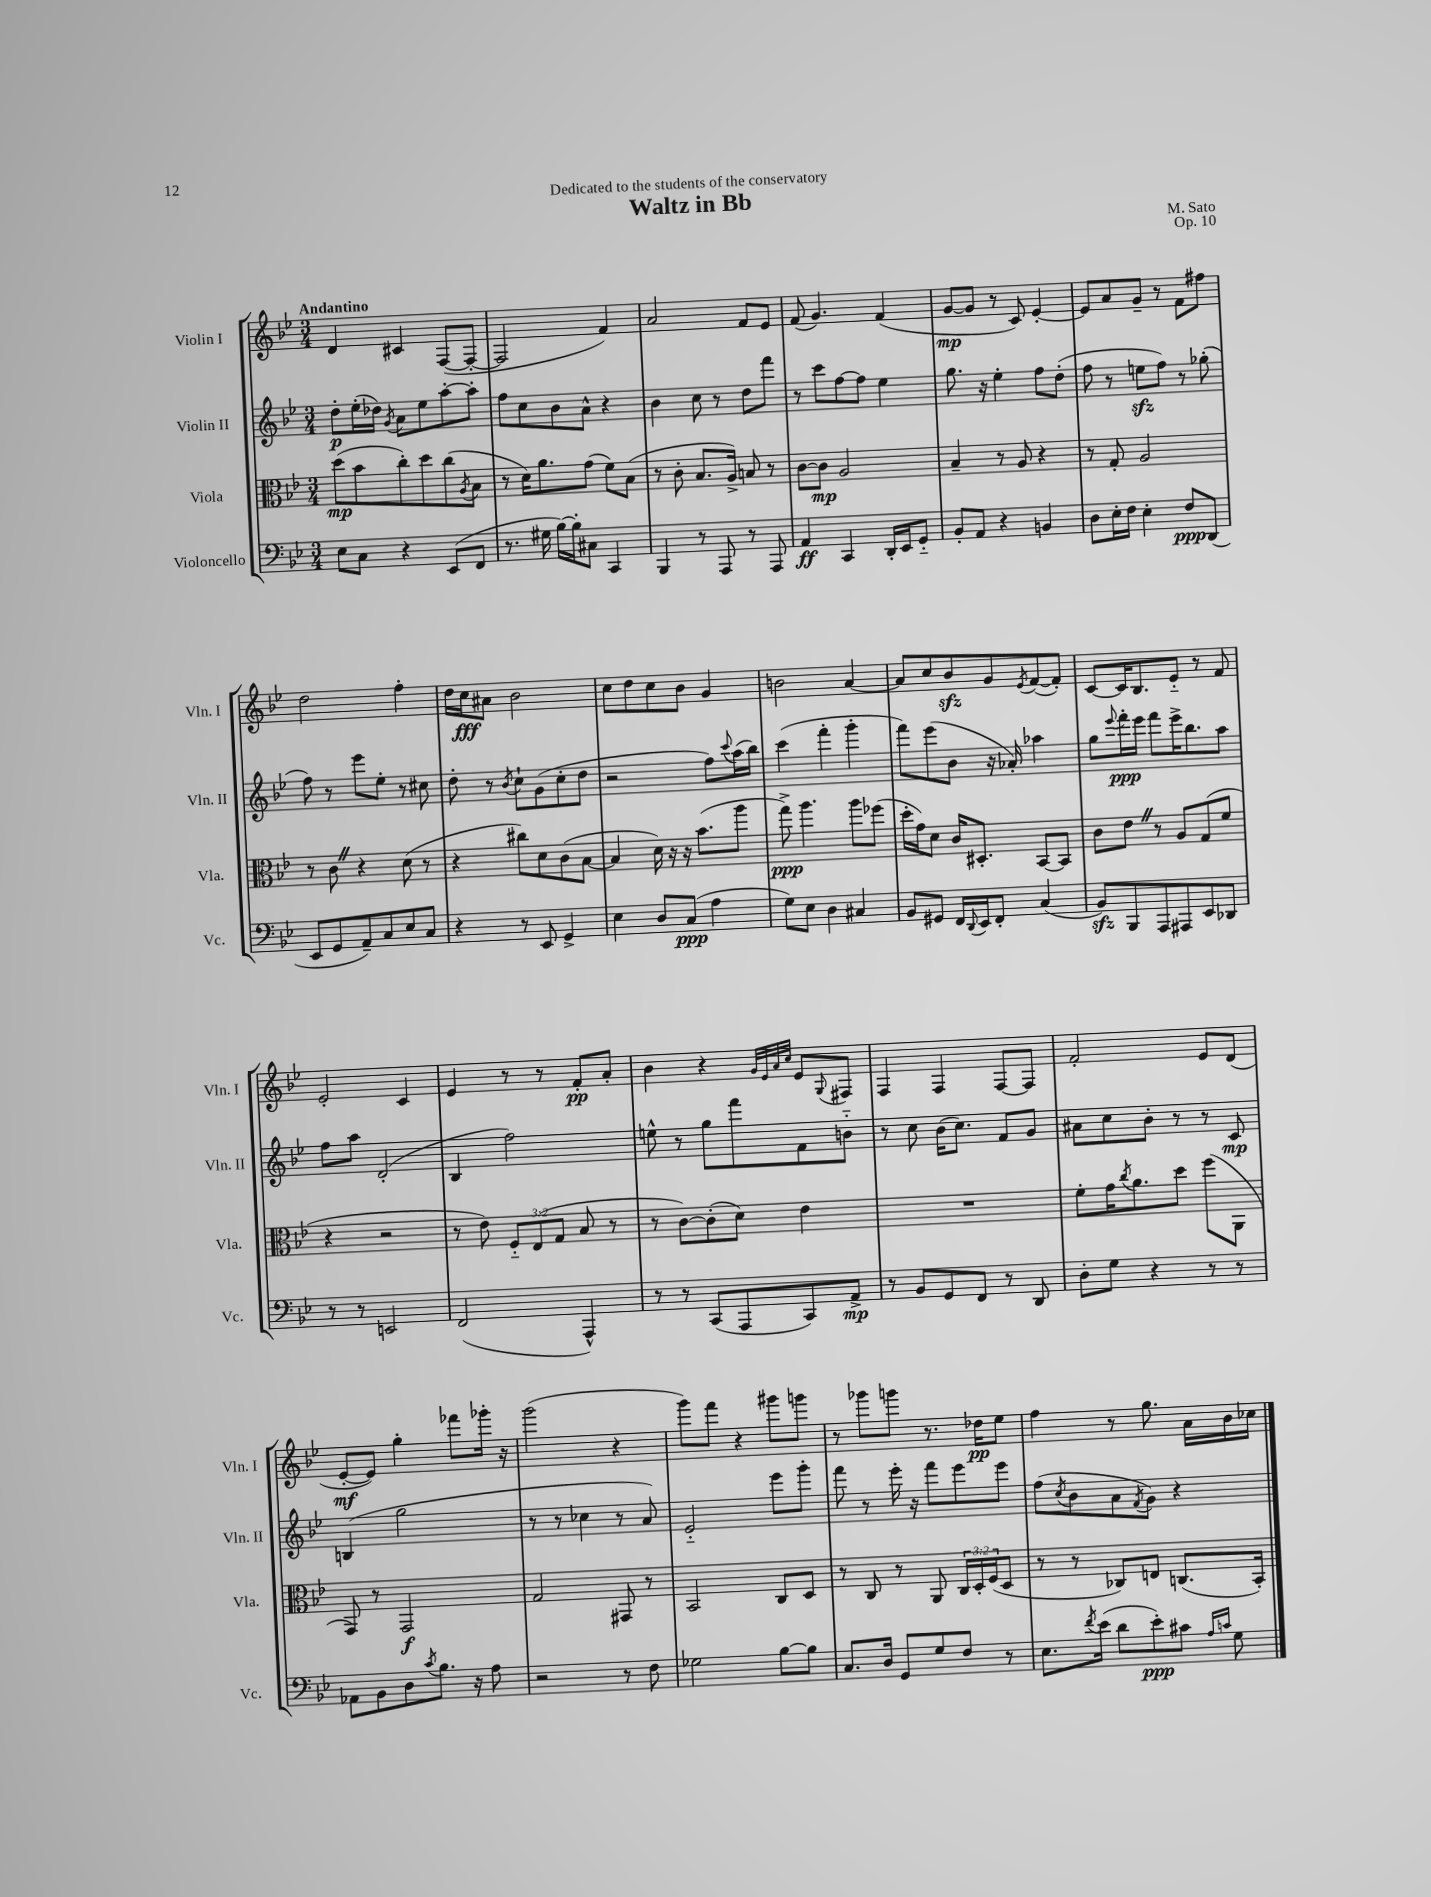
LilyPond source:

\header { title = "Waltz in Bb" composer = "M. Sato" dedication = "Dedicated to the students of the conservatory" opus = "Op. 10" }
<<
\new StaffGroup <<
\new Staff = "s0" \with { instrumentName = "Violin I" shortInstrumentName = "Vln. I" } {
    \clef treble \key bes \major \numericTimeSignature \time 3/4 \tempo "Andantino"
    d'4 cis'4 f8~( f8~-. |
    f2 f'4) |
    a'2 f'8 ees'8 |
    f'8( g'4.) f'4( |
    g'8~\mp g'8 r8 c'8) ees'4~-. |
    ees'8 a'8 g'8-- r8 f'8 fis''8 |
    d''2 f''4-. |
    d''16 c''16\fff ais'8 bes'2 |
    c''8 d''8 c''8 bes'8 g'4 |
    b'2 a'4~ |
    a'8 c''8 bes'8\sfz g'8 \acciaccatura { ees'8 } f'8~( f'8-.) |
    c'8~ c'16 bes8. ees'8-_ r8 f'8 |
    ees'2-. c'4 |
    ees'4 r8 r8 f'8-.\pp a'8-. |
    bes'4 r4 \grace { g'32 ees'32 a'32 c''32 } ees'8 \appoggiatura { g8 } fis8 |
    f4 f4 f8~ f8 |
    f'2-. ees'8 d'8( |
    ees'8~-.\mf ees'8) g''4-. fes'''8 ges'''16-. r16 |
    g'''2( r4 |
    g'''8) f'''8 r4 gis'''8 g'''8 |
    r8 ges'''8 g'''8 r8. des''16\pp ees''8 |
    f''4 r8 g''8. a'16 bes'16 ces''16 \bar "|." |
}
\new Staff = "s1" \with { instrumentName = "Violin II" shortInstrumentName = "Vln. II" } {
    \clef treble \key bes \major \numericTimeSignature \time 3/4
    d''8-.\p ees''16-.( des''16) \acciaccatura { g'8 } a'8 ees''8 a''8~-. a''8-. |
    f''8 c''8 bes'8 a'8-^ r4 |
    bes'4 c''8 r8 d''8 f'''8 |
    r8 c'''8 f''8~ f''8 ees''4 |
    g''8. r16 ees''4-. f''8 d''8-.( |
    f''8 r8 e''8\sfz f''8) r8 ges''8-.( |
    f''8) r8 ees'''8 ees''8-. r8 cis''8 |
    d''8-. r8 \acciaccatura { bes'8 } c''8-! g'8( c''8-. d''8 |
    r2 f''8) \appoggiatura { c'''8 } a''16( bes''16) |
    c'''4( f'''4-. g'''4-. |
    f'''8) ees'''8( bes'8 r16 aes'16-.) aes''4 |
    g''8 \appoggiatura { ees'''8 } f'''16-.\ppp ees'''16 f'''8 ees'''16-> bes''8. a''8 |
    f''8 a''8 d'2-.( |
    bes4 f''2) |
    e''8-^ r8 g''8 f'''8 f'8 b'8-_ |
    r8 c''8 bes'16( c''8.) f'8 g'8 |
    ais'8 c''8 bes'8-. r8 r8 c'8\mp |
    b4( g''2 |
    r8 r8 ces''4 r8 a'8) |
    ees'2-_ ees'''8 g'''8-. |
    f'''8 r8 ees'''16-. r16 f'''8 ees'''8 ees'''8 |
    f''8( \acciaccatura { c''8 } bes'8 a'8 \acciaccatura { f'8 } g'8) r4 \bar "|." |
}
\new Staff = "s2" \with { instrumentName = "Viola" shortInstrumentName = "Vla." } {
    \clef alto \key bes \major \numericTimeSignature \time 3/4 \override Staff.TupletNumber.text = #tuplet-number::calc-fraction-text
    d''8\mp( bes'8 c''8-.) d''8 c''8( \acciaccatura { a8 } bes8 |
    r8 d'16) a'8. g'8( f'8) bes8( |
    r8 c'8-. bes8. a16->) b8 r8 |
    c'8~ c'8\mp a2 |
    bes4-- r8 a8 r4 |
    r8 g8-. a2 |
    r8 c'8 \once \override BreathingSign.text = \markup { \musicglyph "scripts.caesura.straight" } \breathe r4 d'8( r8 |
    r4 cis''8) d'8 c'8( bes8~ |
    bes4 d'16) r16 r16 bes'8.( a''8 |
    g''8->\ppp) a''4. a''8 fes''8( |
    d''16-. g'16) d'8 c'16 dis8.-. bes,8~ bes,8 |
    c'8 ees'8 \once \override BreathingSign.text = \markup { \musicglyph "scripts.caesura.straight" } \breathe r8 a8 g8( f'8 |
    r4 r2 |
    r8 ees'8) \tuplet 3/2 { f8-_ ees8( g8 } bes8 r8 |
    r8 c'8~) c'8-.( d'8) ees'4 |
    R2. |
    f'8-. g'16 \acciaccatura { c''8 } a'8. d''8 f''8( a,8 |
    g,8) r8 g,2\f |
    g2 gis,8 r8 |
    bes,2 c8 d8 |
    r8 c8 r8 a,8 \tuplet 3/2 { c16 d16-. f16( } d8 |
    r8 r8 ces8) e8 c8.( bes,16-.) \bar "|." |
}
\new Staff = "s3" \with { instrumentName = "Violoncello" shortInstrumentName = "Vc." } {
    \clef bass \key bes \major \numericTimeSignature \time 3/4
    ees8 c8 r4 ees,8( f,8 |
    r8. gis16 bes16~) bes16-. cis8 c,4 |
    bes,,4 r8 a,,8 r8 a,,8 |
    a,4\ff c,4 d,16-. ees,16 g,8-_ |
    bes,8-. a,8 r4 b,4 |
    d8 ees16-. f16 ees4-. f8\ppp d,8( |
    ees,8 g,8 a,8--) c8 ees8 c8 |
    r4 r8 ees,8 g,4-> |
    ees4 d8 c8\ppp( a4 |
    g8) ees8 d4 cis4 |
    bes,8 gis,8 f,16 \appoggiatura { d,8 } ees,16 f,8-. c4( |
    bes,8\sfz) bes,,8 a,,8 ais,,8 ees,8 des,8 |
    r8 r8 e,2 |
    f,2( a,,4-^) |
    r8 r8 c,8( a,,8 c,8) a,8->\mp |
    r8 bes,8 g,8 f,8 r8 d,8 |
    d8-. g8 r4 r8 r8 |
    aes,8 bes,8 d8 \acciaccatura { c'8 } bes8. r16 a8 |
    r2 r8 f8 |
    ges2 bes8~ bes8 |
    c8. d16 g,8 g8 f8 r8 |
    ees8. \acciaccatura { f'8 } ees'16( d'8 ees'8-.\ppp) cis'8 \grace { a16 c'16 } g8 \bar "|." |
}
>>
>>
\layout { \context { \Score \remove "Bar_number_engraver" } }
